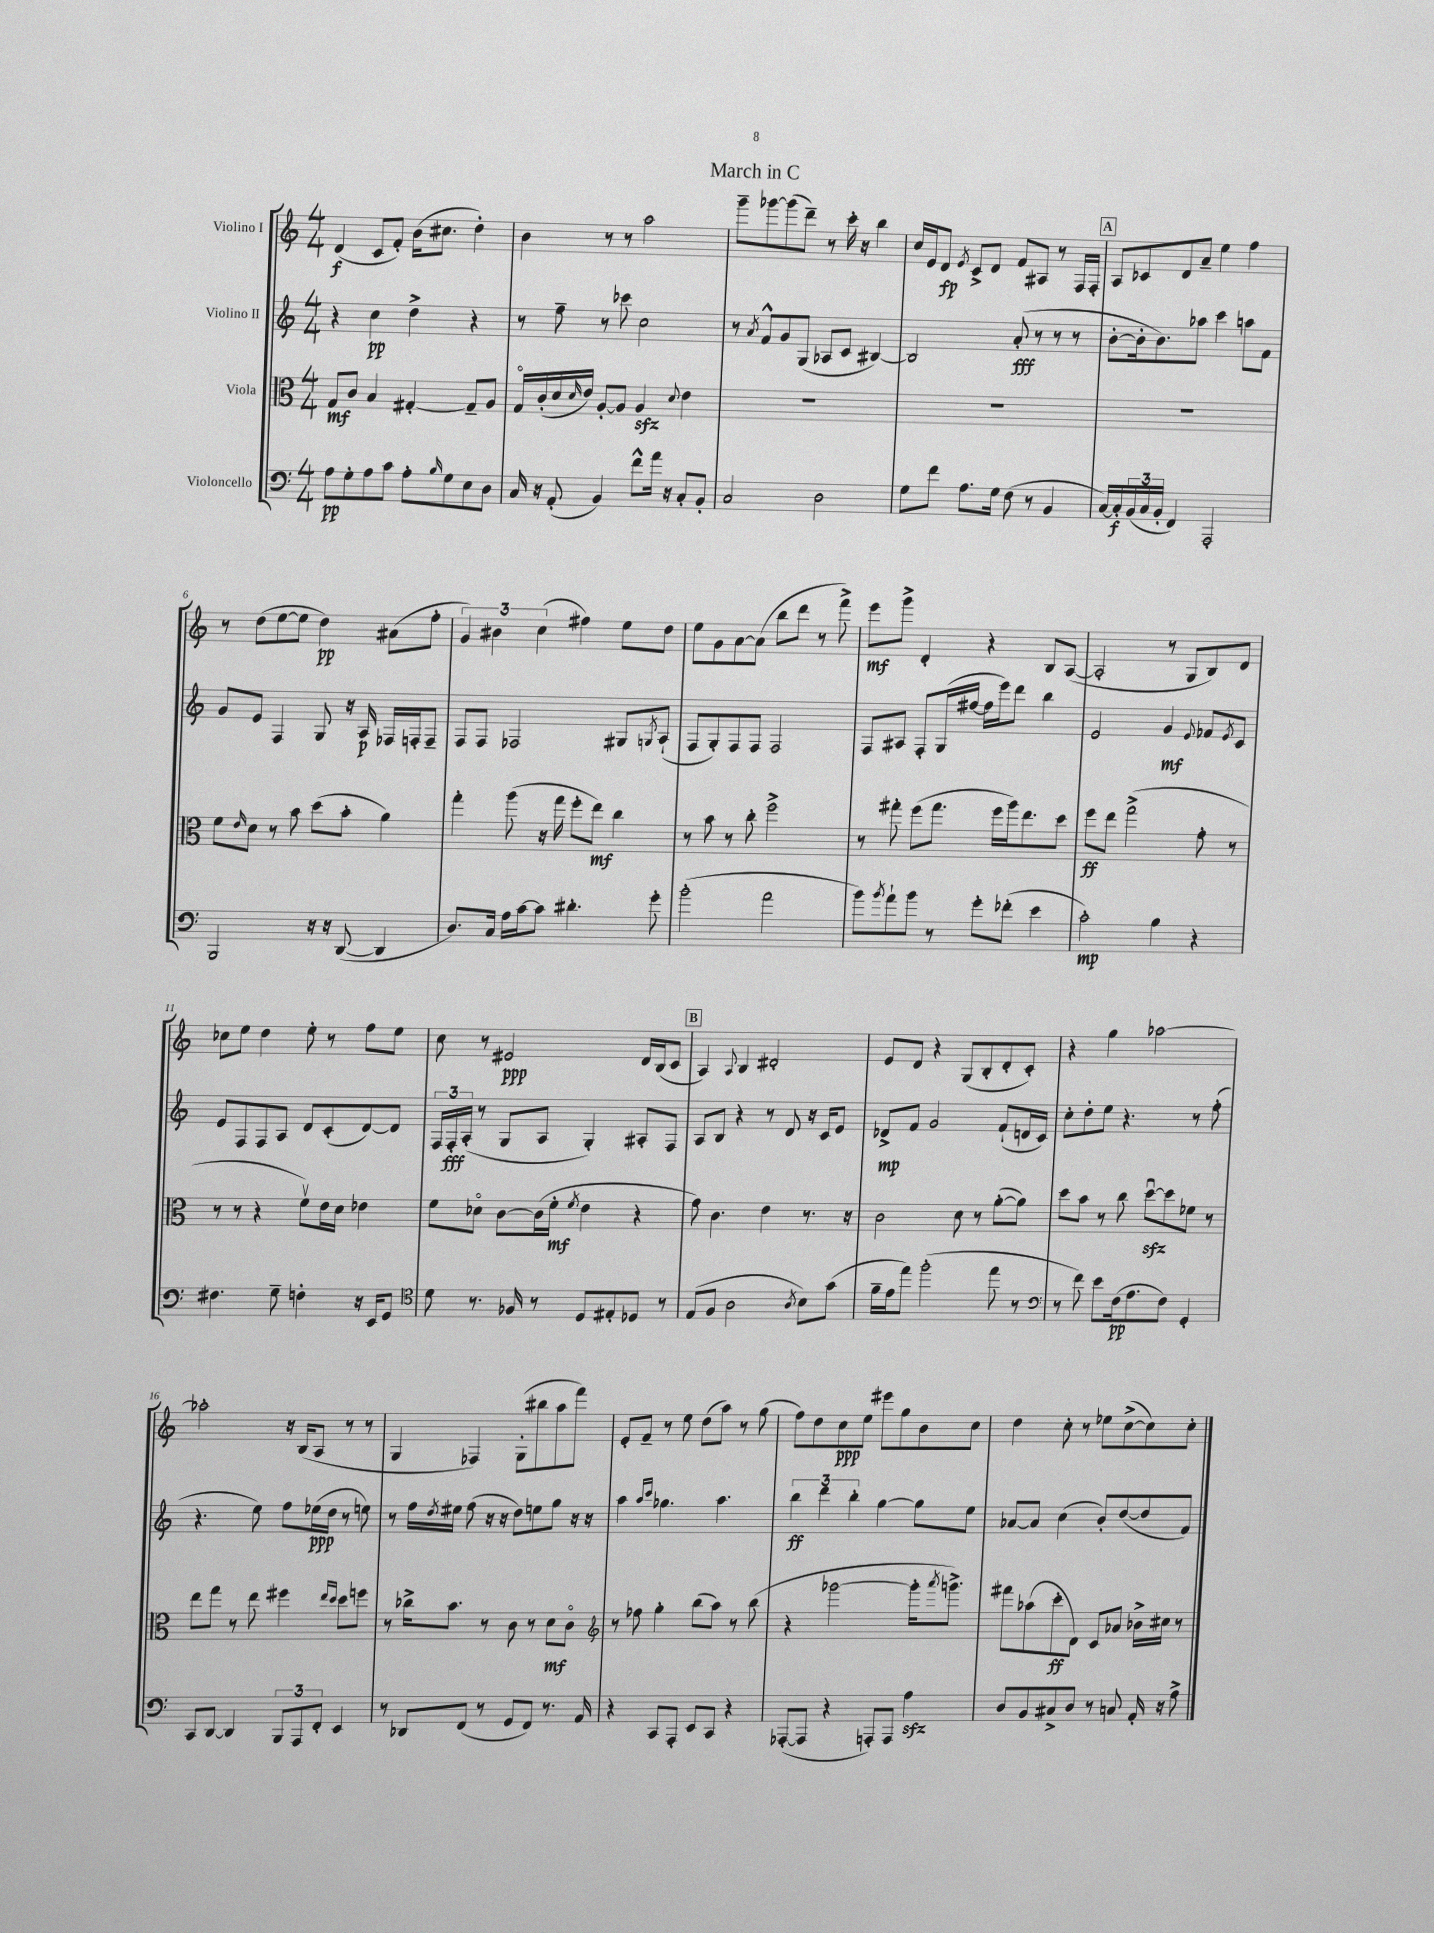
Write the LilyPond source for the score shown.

\header { title = "March in C" }
<<
\new StaffGroup <<
\new Staff = "s0" \with { instrumentName = "Violino I" } {
    \clef treble \key c \major \numericTimeSignature \time 4/4
    d'4\f( c'8 f'8-.) b'16( cis''8. d''4-.) |
    b'4 r8 r8 a''2 |
    g'''8-- ges'''8~ ges'''8( d'''8--) r8 c'''16-. r16 b''4 |
    c''16 e'16 d'8\fp \acciaccatura { e'8 } c'8-> d'8 f'8 ais8 r8 f16 f16-. |
    \mark \markup { \box "A" } a8 ces'8 d'8 a'8-- e''4 f''4 |
    r8 d''8( e''8~ e''8 d''4\pp) ais'8( f''8-. |
    \tuplet 3/2 { g'4) bis'4 c''4( } fis''4) e''8 d''8 |
    e''8 g'8 a'8~ a'8( b''8 d'''8 r8 f'''8->) |
    e'''8\mf g'''8-> d'4-. r4 b8 a8~( |
    a2-. r8 g8 b8) d'8 |
    ces''8 e''8 d''4 e''8-. r8 f''8 e''8 |
    c''8 r8 eis'2\ppp d'16 b16( c'8 |
    \mark \markup { \box "B" } a4) \appoggiatura { a8 } b4 dis'2-. |
    e'8 d'8 r4 g8( b8-. d'8-. c'8-.) |
    r4 g''4 aes''2~ |
    aes''2-. r16 b16( a8 r8 r8 |
    g4 fes4) g8-.( bis''8 a''8 f'''8) |
    e'8-. f'8-- r8 e''8 d''8( a''8) r8 g''8( |
    f''8) d''8 c''8\ppp e''8 eis'''8 g''8 b'8 c''8 |
    d''4 c''8-. r8 ees''8 c''8~->( c''8) c''8-. \bar "|." |
}
\new Staff = "s1" \with { instrumentName = "Violino II" } {
    \clef treble \key c \major \numericTimeSignature \time 4/4
    r4 c''4\pp d''4-> r4 |
    r8 f''8-- r8 ces'''8 c''2 |
    r8 \acciaccatura { a'8 } f'8-^ g'8 g8( aes8 c'8 bis4~) |
    bis2 a'8-.\fff( r8 r8 r8 |
    \mark \markup { \box "A" } b'8~-. b'16-. b'8.) aes''8 c'''4 a''8 f'8 |
    g'8 e'8 f4 g8 r16 a16\p fes16 f16-. f8-- |
    f8 f8 fes2 gis8 \acciaccatura { g8 } a8-!( |
    f8 g8-.) f8 f8 f2 |
    f8 ais8 f8-. g16( fis''16~ fis''16 e'''16) d'''8 b''4 |
    e'2 g'4\mf \appoggiatura { e'8 } fes'8 \acciaccatura { e'8 } c'8 |
    e'8 f8 f8 a8 d'8 c'8-.( d'8~) d'8 |
    \tuplet 3/2 { f16 f16-.\fff a16-.( } r8 g8 a8 g4-.) ais8-. f8 |
    \mark \markup { \box "B" } a8 b8 r4 r8 d'8 r16 c'16 e'8 |
    des'8->\mp f'8 g'2 f'8-!( d'16 c'16) |
    c''8-. d''8-. e''8 r4. r8 f''8-.( |
    r4. e''8) f''8 ees''16\ppp( d''16 r8 e''8) |
    r8 f''16 \acciaccatura { d''8 } eis''16 f''8( r16 r16 d''8) e''8 g''8 r16 r16 |
    a''4 \grace { a''16 c'''16 } ges''4. a''4. |
    \tuplet 3/2 { b''4\ff d'''4 b''4-. } g''4~ g''8 e''8 |
    aes'8~ aes'8 c''4( b'8-.) d''8~( d''8 f'8) \bar "|." |
}
\new Staff = "s2" \with { instrumentName = "Viola" } {
    \clef alto \key c \major \numericTimeSignature \time 4/4
    g8\mf c'8 b4 gis4~-. gis8-- a8 |
    g16\flageolet c'16-.( d'16 \grace { d'16 } e'16) a8~-. a8 a4\sfz \appoggiatura { d'8 } e'4 |
    R1 |
    R1 |
    \mark \markup { \box "A" } R1 |
    f'8 \grace { e'16 } d'8 r8 b'8 d''8( b'8-. a'4) |
    g''4-. a''8( r16 g''16 f''8-. e''8\mf) c''4 |
    r8 b'8 r8 c''8-. f''2-> |
    r8 gis''8-. f''8( gis''8. f''16 a''16) e''8. d''8 |
    f''8\ff e''8 g''2->( g'8-. r8 |
    r8 r8 r4 f'8\upbow) e'16 d'16 ees'4 |
    f'8 des'8\flageolet c'8~ c'16( f'16-.\mf \acciaccatura { f'8 } e'4 r4 |
    \mark \markup { \box "B" } g'8) c'4. e'4 r8. r16 |
    c'2 d'8 r8 a'8~-.( a'8) |
    d''8 b'8 r8 c''8 d''8~\downbow\sfz d''8 fes'8 r8 |
    e''8 g''8 r8 e''8 fis''4 \grace { e''16 d''16 } d''8 f''8 |
    r8 ces''16-> b'8. r8 c'8 r8 d'8\mf c'8\flageolet |
    \clef treble r8 fes''8 g''4-. b''8( a''8) r8 b''8( |
    r4 ges'''2~ ges'''16-. \acciaccatura { a'''8 } g'''8.->) |
    fis'''8 aes''8( c'''8-.\ff d'8) c'8 aes'8 bes'16-> cis''16 r8 \bar "|." |
}
\new Staff = "s3" \with { instrumentName = "Violoncello" } {
    \clef bass \key c \major \numericTimeSignature \time 4/4
    a8\pp g8-. a8 c'8 a8-. \grace { b16 } g8 e8 d8 |
    c16 r16 a,8-.( b,4) f'8-^ a'16 r16 c8-. b,8-. |
    c2 d2 |
    g8 f'8 a8. g16 f8( r8 b,4 |
    \mark \markup { \box "A" } c16~) c16-.\f \tuplet 3/2 { b,16( c16 b,16-. } f,4) a,,2-. |
    b,,2 r16 r16 d,8~( d,4 |
    d8.) c16 a16 c'16~ c'8 dis'4.-. g'8-. |
    b'2-.( a'2 |
    b'8) \acciaccatura { b'8 } a'8-! b'8 r8 g'8-. fes'8-.( e'4 |
    c'2-.\mp) b4 r4 |
    fis4. g8-- f4-. r16 e,16 g,8 |
    \clef tenor d'8 r8. fes16 r8 d8 eis8-. des8 r8 |
    \mark \markup { \box "B" } e8( f8 a2 \acciaccatura { a8 } b8) g'8( |
    f'16-- e'16 e''8) f''2-.( e''8 r8 |
    \clef bass r8 f'8) e'8 f16\pp( a8. f8) g,4-. |
    c,8 d,8~ d,4 \tuplet 3/2 { b,,8 a,,8 f,8-. } e,4 |
    r8 des,8 f,8( r8 g,8 f,8) r8. a,16 |
    r4 c,8 a,,8-. e,8 c,8 r4 |
    aes,,8~-.( aes,,8 r4 a,,8-.) a,,8 a4\sfz |
    d8 b,8 cis8-> d8 r8 c8 a,16-. r16 a8-> \bar "|." |
}
>>
>>
